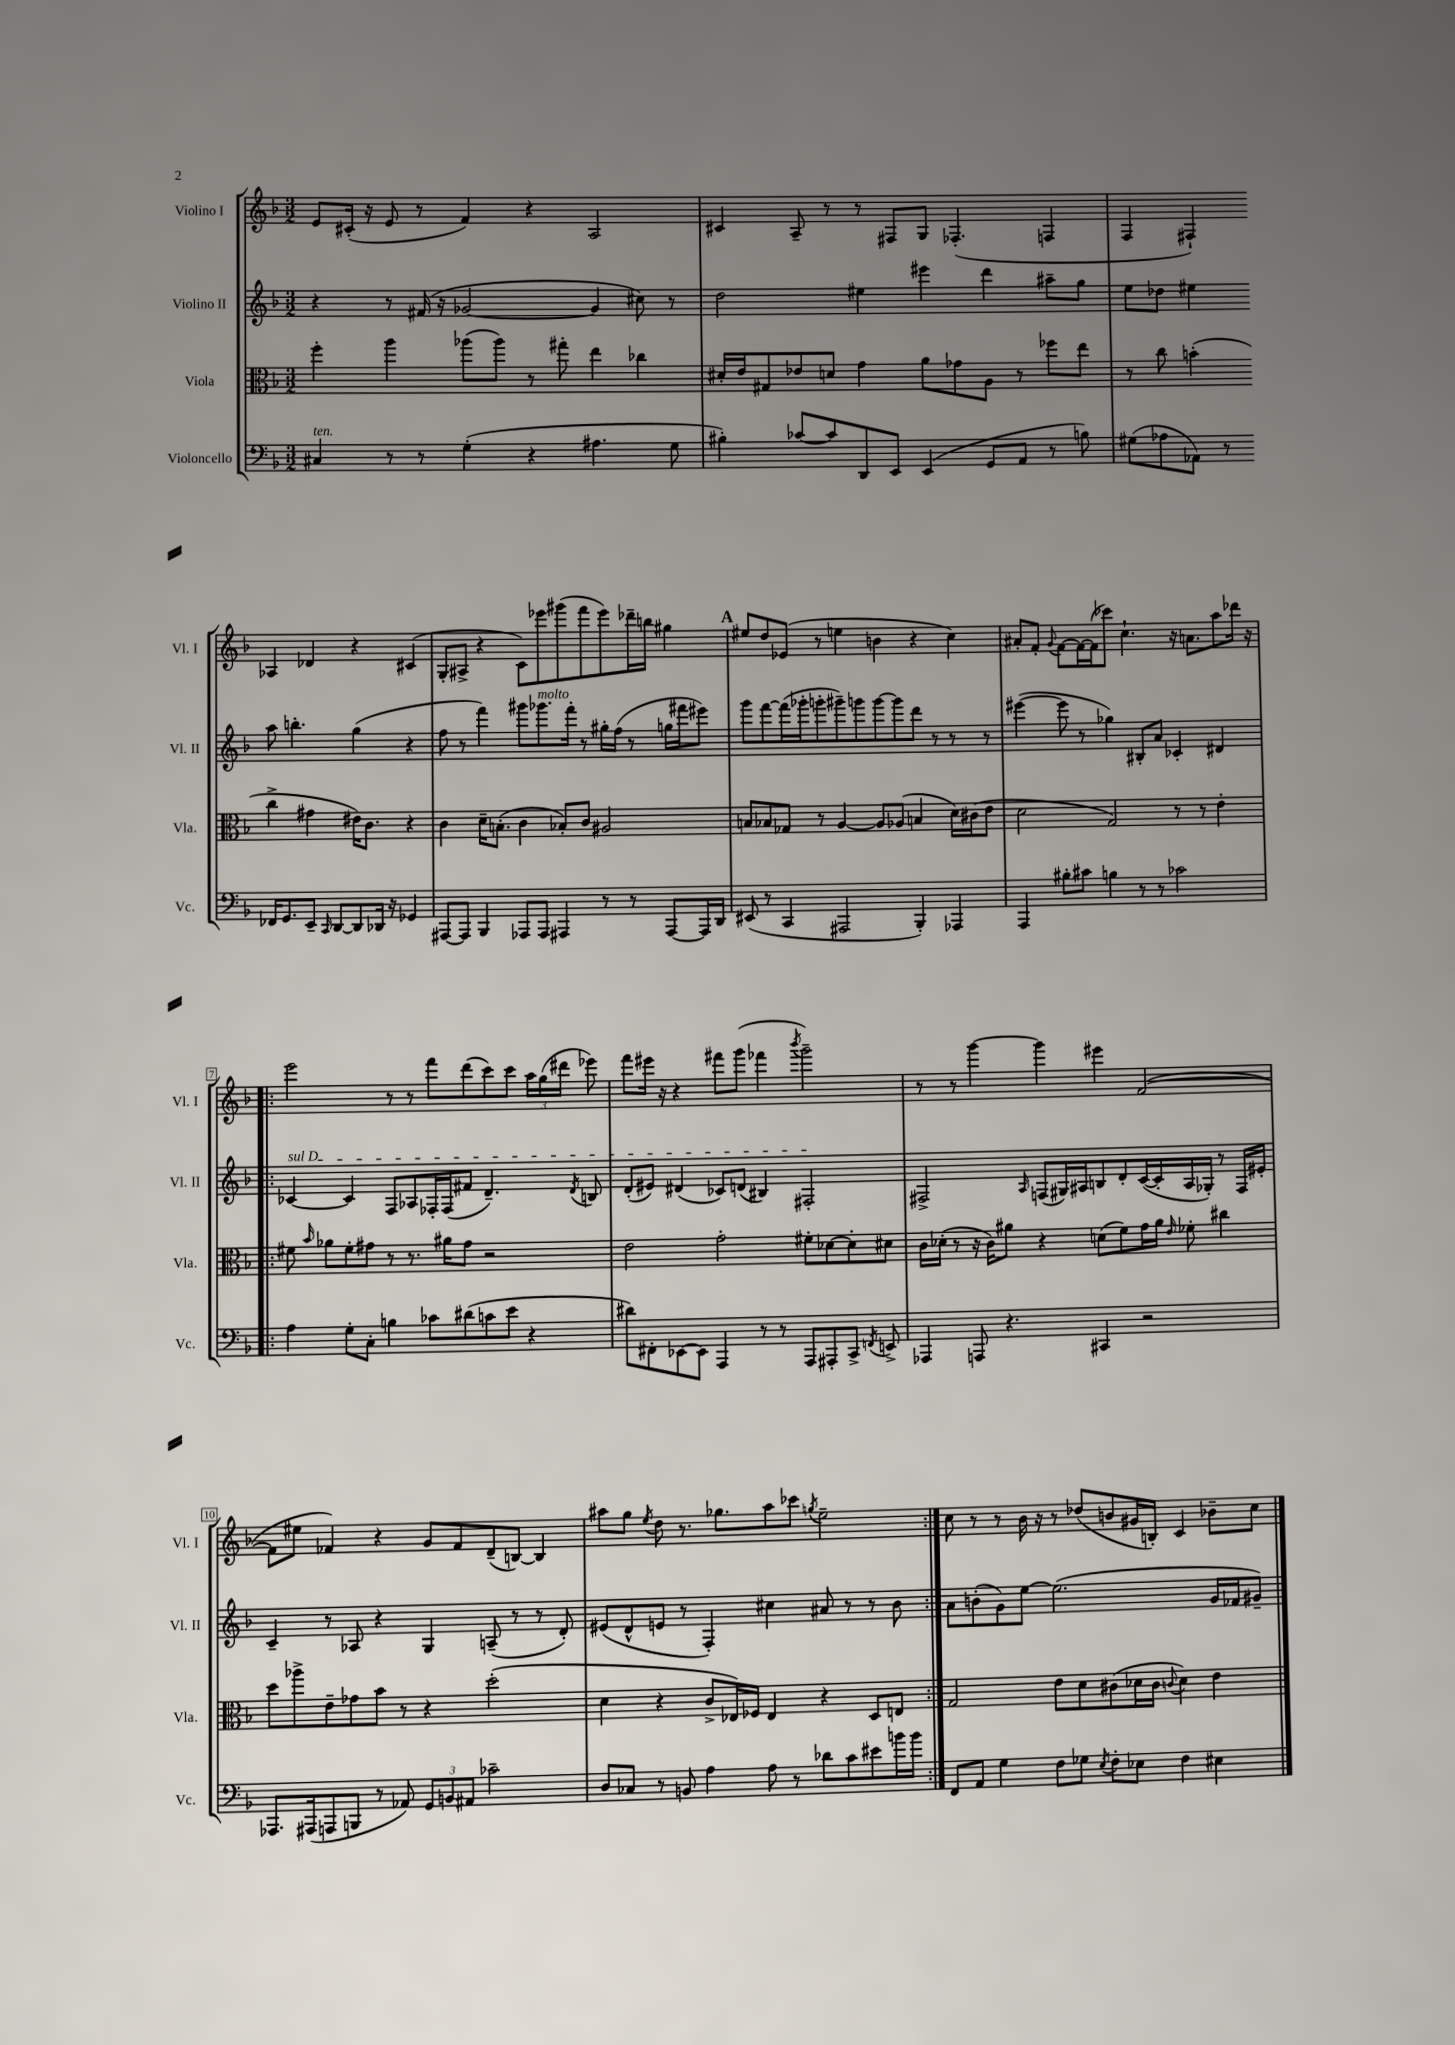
<<
\new StaffGroup <<
\new Staff = "s0" \with { instrumentName = "Violino I" shortInstrumentName = "Vl. I" } {
    \clef treble \key f \major \numericTimeSignature \time 3/2
    \autoBeamOff e'8[ cis'16]-.( r16 e'8 r8 f'4) r4 a2 |
    cis'4 a8-- r8 r8 fis8[ g8] fes4.-.( f4 |
    f4 fis4-!) aes4 des'4 r4 cis'4( |
    g8[-. ais8]-> r4 c'8[) ees'''8 gis'''8( f'''8 ees'''8) des'''16-- b''16] gis''4 |
    \mark \markup { \bold "A" } eis''8[ d''8 ees'8]( r8 e''4 b'4 r4 c''4) |
    ais'8[-. f'8]-. \appoggiatura { g'8 } f'8[~ f'16~ f'16( ces'''8]) c''4.-! r16 a'8.[ a''8 des'''16] r16 |
    \repeat volta 2 { e'''2 r8 r8 f'''8[ d'''8( c'''8) c'''8] \tuplet 3/2 { a''16[ g''16( dis'''16] } ees'''8) |
    f'''8[ eis'''16] r16 r4 fis'''8[ g'''8]( fes'''4 \acciaccatura { bes'''8 } g'''2--) |
    r8 r8 g'''4~ g'''4 eis'''4 f'2~( |
    f'8[ eis''8] fes'4) r4 g'8[ fes'8 d'8--( b8]~) b4 |
    ais''8[ g''8] \acciaccatura { e''8 } d''8 r8. ges''8.[ ais''8 ces'''8] \acciaccatura { g''8 } e''2-- | }
    c''8 r8 r8 bes'16 r16 r8 des''8[( b'8 gis'16 b16]-.) c'4 bes'8[-- c''8] \bar "|." |
}
\new Staff = "s1" \with { instrumentName = "Violino II" shortInstrumentName = "Vl. II" } {
    \clef treble \key f \major \numericTimeSignature \time 3/2
    \autoBeamOff r4 r8 fis'16( r16 ges'2~ ges'4 cis''8) r8 |
    d''2 eis''4 eis'''4 d'''4 ais''8[-- g''8] |
    e''8[ des''8] eis''4 a''8 b''4.-. g''4( r4 |
    f''8 r8 f'''4) gis'''8[ ges'''8.^\markup { \italic "molto" } f'''16]-. r8 gis''16[-. f''16]( r8 g''16[ fis'''16 eis'''8]) |
    \mark \markup { \bold "A" } g'''8[ f'''8~ f'''16( ges'''16-. g'''8-. gis'''8--) g'''8 g'''8~ g'''8 d'''8] r8 r8 r8 |
    eis'''4~( eis'''8 r8 ges''4) bis8[-. a'8] ces'4-. dis'4 |
    \repeat volta 2 { \once \override TextSpanner.bound-details.left.text = \markup { \italic "sul D" } ces'4~\startTextSpan ces'4 f8[ aes8 fes16-. fes16( fis'8] d'4.--) \acciaccatura { d'8 } b8 |
    d'8[-.( eis'8]) dis'4( ces'8[) d'8]( bis4) fis2-.\stopTextSpan |
    fis2-> \grace { a16 } f8[( gis16) ais16 b8 d'8-. c'16~( c'16-. ais16 ges16]-.) r8 f16[ eis'16]-. |
    c'4-- r8 aes8 r4 g4 a8--( r8 r8 d'8-.) |
    eis'8[( d'8-^ e'8] r8 f4-.) cis''4 ais'8 r8 r8 bes'8 | }
    a'8[ b'8-.( g'8) e''8]~ e''2.( g'16[ fes'16 gis'8]--) \bar "|." |
}
\new Staff = "s2" \with { instrumentName = "Viola" shortInstrumentName = "Vla." } {
    \clef alto \key f \major \numericTimeSignature \time 3/2
    \autoBeamOff f''4-. a''4 aes''8[( aes''8]) r8 gis''8-. e''4 ces''4 |
    dis'16[-. e'16 gis8 ees'8 d'8] g'4 a'8[ ges'8 a8] r8 fes''8[ e''8] |
    r8 c''8 b'4-.( c''4-> gis'4 eis'16[) c'8.] r4 |
    c'4 d'16[-- b8.]-.( c'4 bes8[-.) c'8] ais2 |
    \mark \markup { \bold "A" } b8[ bes8 ges8] r8 a4~ a8[ aes8]( b4 d'16[) cis'16( e'8] |
    d'2 g2) r8 r8 e'4-. |
    \repeat volta 2 { fis'8 \grace { bes'16 } aes'8[ fis'8-. gis'8] r8 r8. ais'16[ gis'8] r2 |
    e'2 g'2-. fis'8[-. des'8~ des'8-. dis'8] |
    c'16[ des'16]-.( r8 r16 c'16[) ais'8] r4 d'8[( f'8) g'16 ais'16] \grace { e'16 } fes'8-. cis''4 |
    d''8[ aes''8-> e'8-- ges'8 bes'8] r8 r4 d''2-.( |
    d'4 r4 c'8[-> ees16) fes16] ees4 r4 d8[ e8] | }
    g2 e'8[ d'8 cis'8( des'16 cis'16] \appoggiatura { c'8 } des'4) e'4 \bar "|." |
}
\new Staff = "s3" \with { instrumentName = "Violoncello" shortInstrumentName = "Vc." } {
    \clef bass \key f \major \numericTimeSignature \time 3/2
    \autoBeamOff cis4^\markup { \italic "ten." } r8 r8 g4-.( r4 ais4. g8 |
    bis4-.) ces'8[~ ces'8 d,8 e,8] e,4( g,8[ a,8] r8 b8) |
    gis8[( aes8 aes,8]) r8 fes,16[ g,8. e,8]-- \grace { c,16 } d,8[~ d,8 des,16] r16 ges,4 |
    ais,,8[~ ais,,8] bes,,4 aes,,8[ aes,,8] ais,,4 r8 r8 ais,,8[~ ais,,16 d,16] |
    \mark \markup { \bold "A" } eis,8( r8 c,4 ais,,2 bes,,4-.) aes,,4 |
    a,,4 bis8[-. cis'8] b4 r8 r8 ces'2 |
    \repeat volta 2 { a4 g8[-. c8]-. b4 ces'8[ dis'8( c'8 e'8] r4 |
    dis'8[) fis,8-. ees,8~ ees,8] a,,4 r8 r8 a,,8[ ais,,8-. c,8]-> \acciaccatura { f,8 } e,8-> |
    aes,,4 a,,8 r4. cis,4 r2 |
    aes,,8.[ ais,,16( a,,8 b,,8] r8 aes,8) \tuplet 3/2 { g,8[ b,8 ais,8] } ces'2-- |
    d8[ ces8] r8 b,8 a4 a8 r8 des'8[ c'8 eis'8 b'16 b'16] | }
    f,8[ a,8] g4 f8[ ges8] \acciaccatura { e8 } f8[-. ees8] f4 eis4 \bar "|." |
}
>>
>>
\layout { \context { \Score \override BarNumber.stencil = #(make-stencil-boxer 0.1 0.3 ly:text-interface::print) } }
